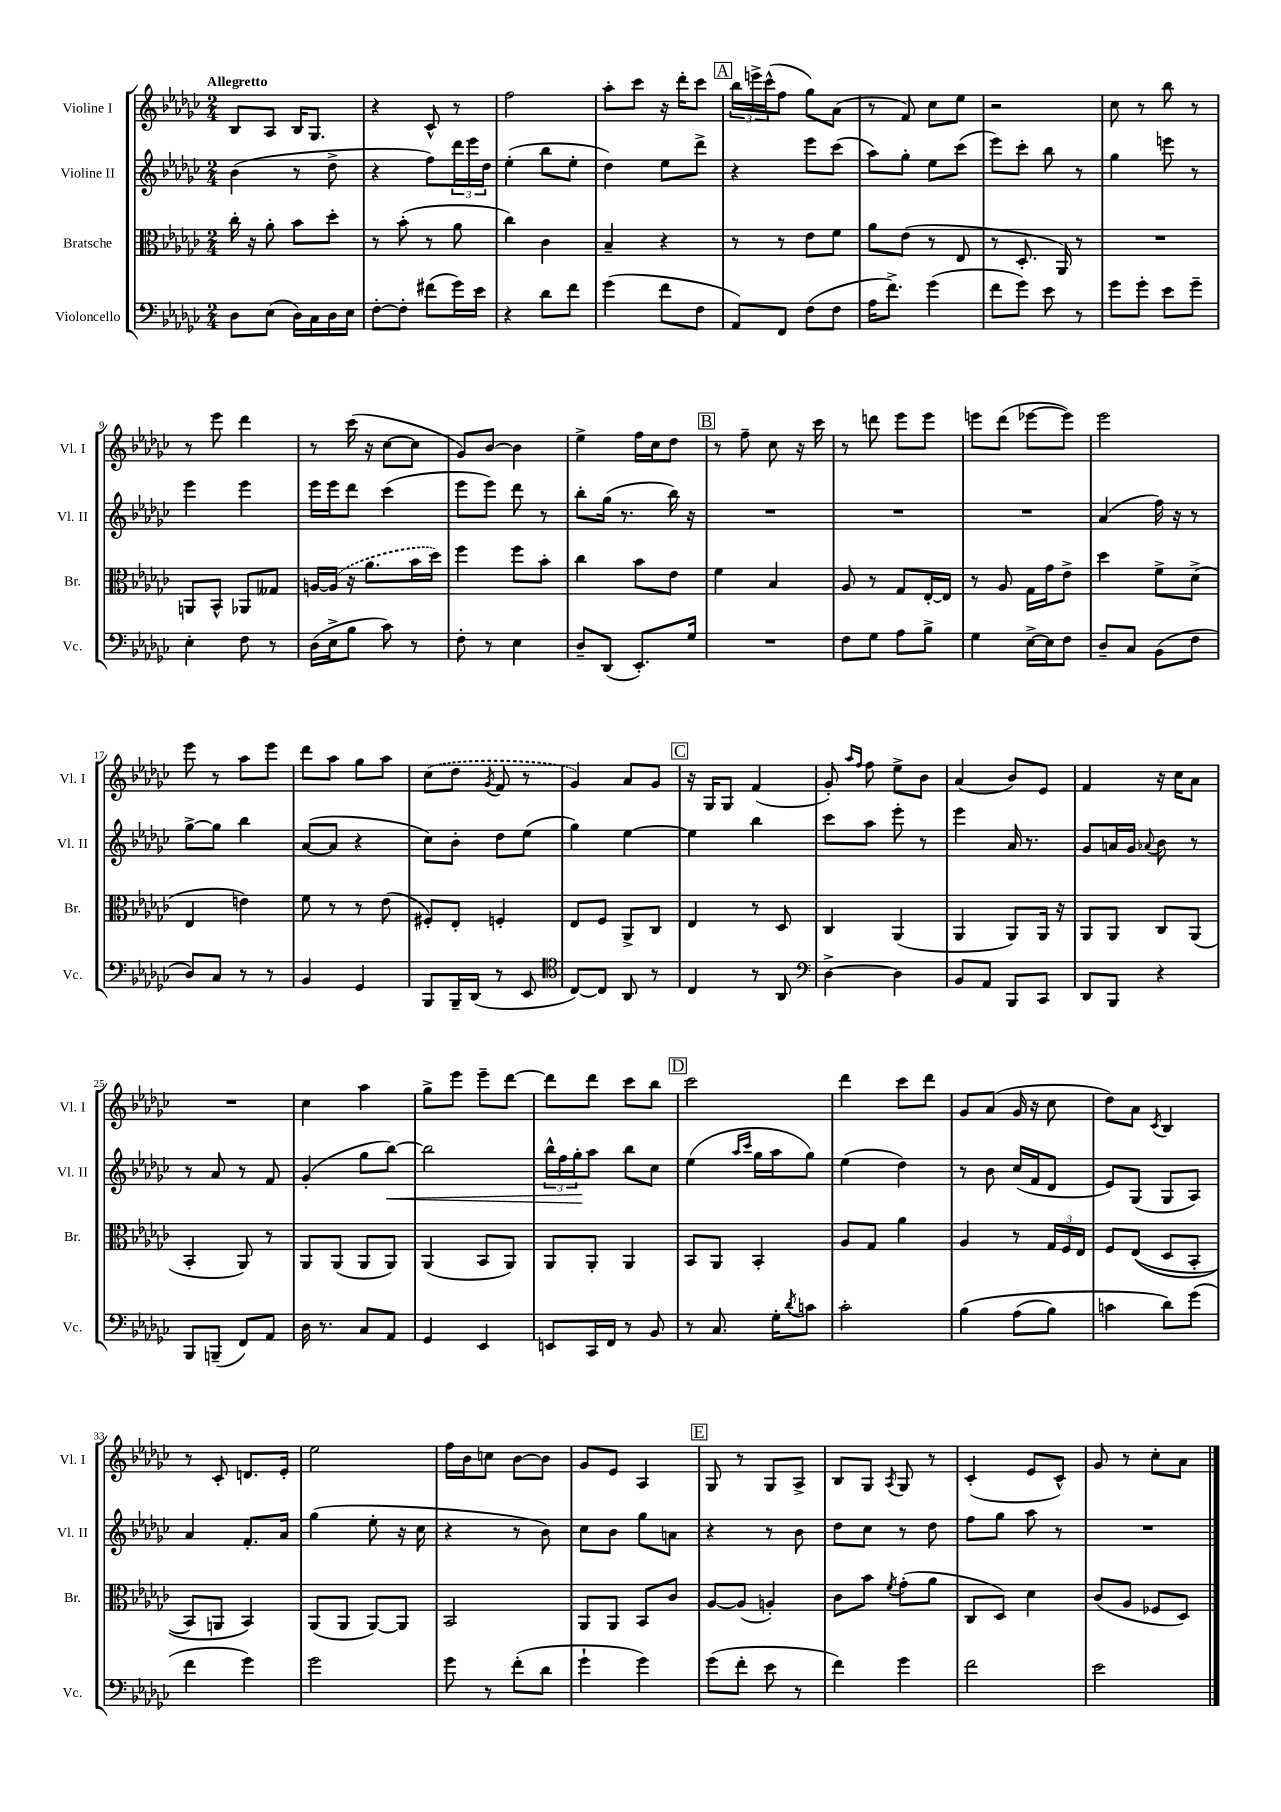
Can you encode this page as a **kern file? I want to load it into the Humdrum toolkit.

**kern	**kern	**kern	**dynam	**kern
*part4	*part3	*part2	*part2	*part1
*staff4	*staff3	*staff2	*staff2	*staff1
*I"Violoncello	*I"Bratsche	*I"Violine II	*	*I"Violine I
*I'Vc.	*I'Br.	*I'Vl. II	*	*I'Vl. I
*clefF4	*clefC3	*clefG2	*	*clefG2
*k[b-e-a-d-g-c-]	*k[b-e-a-d-g-c-]	*k[b-e-a-d-g-c-]	*	*k[b-e-a-d-g-c-]
*M2/4	*M2/4	*M2/4	*	*M2/4
=1	=1	=1	=1	=1
!	!	!	!	!LO:TX:a:B:t=Allegretto
8D-\L	16cc-'\	(4b-\	.	8B-/L
.	16r	.	.	.
(8E-\J	8a-'\	.	.	8A-/J
16D-\LL)	8b-\L	8r	.	16B-/KL
16C-\	.	.	.	8.G-/J
16D-\	8dd-'\J	8dd-^\	.	.
16E-\JJ	.	.	.	.
=2	=2	=2	=2	=2
[8F'\L	8r	4r	.	4r
8F'\J]	(8b-'\	.	.	.
(8f#X\L	8r	8ff\L)	.	8c-^^/
16g-\L)	8a-\	24ddd-\L	.	8r
.	.	24eee-\	.	.
16e-\JJ	.	.	.	.
.	.	24dd-\JJ	.	.
=3	=3	=3	=3	=3
4r	4cc-\)	(4ee-'\	.	2ff\
8d-\L	4c-\	8bb-\L	.	.
8f\J	.	8ee-'\J	.	.
=4	=4	=4	=4	=4
(4g-\	4B-~/	4dd-\)	.	8aa-'\L
.	.	.	.	8ccc-\J
8f\L	4r	8ee-\L	.	16r
.	.	.	.	16ddd-'\KL
8F\J	.	8ddd-^\J	.	8ccc-\J
!!LO:REH:place=s1:t=A
=5	=5	=5	=5	=5
8AA-/L)	8r	4r	.	24bb-\LL
.	.	.	.	24eeen^\
.	.	.	.	(24ccc-^^\J
8FF/J	8r	.	.	8ff\J
(8F\L	8e-\L	8eee-\L	.	8gg-\L)
8F\J	8f\J	(8ccc-\J	.	(8a-\J
=6	=6	=6	=6	=6
16A-\KL	8a-\L	8aa-\L)	.	8r
8.f^\J)	.	.	.	.
.	(8e-\J	8gg-'\J	.	8f/)
(4g-\	8r	8ee-\L	.	8cc-\L
.	8E-/	(8ccc-\J	.	8ee-\J
=7	=7	=7	=7	=7
8f\L	8r	8eee-\L)	.	2r
8g-\J)	8.D-'/	8ccc-'\J	.	.
8e-\	.	8bb-\	.	.
.	16AA-/)	.	.	.
8r	8r	8r	.	.
=8	=8	=8	=8	=8
8g-\L	2r	4gg-\	.	8cc-\
8g-'\J	.	.	.	8r
8e-\L	.	8eeen\	.	8bb-\
8g-~\J	.	8r	.	8r
!!LO:LB:g=z
=9	=9	=9	=9	=9
4E-'\	8AAn/L	4eee-\	.	8r
.	8BB-^^/J	.	.	8eee-\
8F\	8AA-X/L	4eee-\	.	4ddd-\
8r	8G--X/J	.	.	.
=10	=10	=10	=10	=10
(16D-\LL	[16An/LL	16eee-\LL	.	8r
16E-^\J	(16A/JJ]	16eee-\J	.	.
8B-\J	16r	8ddd-\J	.	(16ccc-\
.	8.a-\L	.	.	16r
8c-\)	.	(4ccc-\	.	[8cc-\L
8r	16b-\L	.	.	8cc-\J]
.	16dd-\JJ)	.	.	.
=11	=11	=11	=11	=11
8F'\	4ff\	8eee-\L	.	8g-/L)
8r	.	8eee-\J)	.	[8b-/J
4E-\	8ff\L	8ddd-\	.	4b-\]
.	8b-'\J	8r	.	.
=12	=12	=12	=12	=12
8D-~/L	4cc-\	8bb-'\L	.	4ee-^\
(8DD-/J	.	(16gg-\Jk	.	.
.	.	8.r	.	.
8.EE-'/L)	8b-\L	.	.	16ff\LL
.	.	.	.	16cc-\J
.	8e-\J	16bb-\)	.	8dd-\J
16G-/Jk	.	16r	.	.
!!LO:REH:place=s1:t=B
=13	=13	=13	=13	=13
2r	4f\	2r	.	8r
.	.	.	.	8ff~\
.	4B-/	.	.	8cc-\
.	.	.	.	16r
.	.	.	.	16ccc-\
=14	=14	=14	=14	=14
8F\L	8A-/	2r	.	8r
8G-\J	8r	.	.	8dddn\
8A-\L	8G-/L	.	.	8eee-\L
8B-^\J	[16E-'/L	.	.	8eee-\J
.	16E-/JJ]	.	.	.
=15	=15	=15	=15	=15
4G-\	8r	2r	.	8eeen\L
.	8A-/	.	.	(8ddd-\J
[16E-^\LL	16G-\LL	.	.	[8eee-X\L
16E-\J]	16g-\J	.	.	.
8F\J	8e-^\J	.	.	8eee-\J])
=16	=16	=16	=16	=16
8D-~/L	4dd-\	(4a-/	.	2eee-\
8C-/J	.	.	.	.
(8BB-\L	8f^\L	16ff\)	.	.
.	.	16r	.	.
8F\J	(8d-^\J	8r	.	.
!!LO:LB:g=z
=17	=17	=17	=17	=17
8D-/L)	4E-/	[8gg-^\L	.	8eee-\
8C-/J	.	8gg-\J]	.	8r
8r	4en\)	4bb-\	.	8aa-\L
8r	.	.	.	8eee-\J
=18	=18	=18	=18	=18
4BB-/	8f\	([8a-/L	.	8ddd-\L
.	8r	8a-/J]	.	8aa-\J
4GG-/	8r	4r	.	8gg-\L
.	(8e-\	.	.	8aa-\J
=19	=19	=19	=19	=19
8BBB-/L	8F#X'/L)	8cc-\L)	.	(8cc-\L
16BBB-~/L	8E-'/J	8b-'\J	.	8dd-\J
(16DD-/JJ	.	.	.	.
.	.	.	.	8qg-/
8r	4Fn'/	8dd-\L	.	8f/
8EE-/	.	(8ee-\J	.	8r
=20	=20	=20	=20	=20
*clefC4	*	*	*	*
[8C-/L)	8E-/L	4gg-\)	.	4g-/)
8C-/J]	8F/J	.	.	.
8AA-/	8AA-^/L	[4ee-\	.	8a-/L
8r	8C-/J	.	.	8g-/J
!!LO:REH:place=s1:t=C
=21	=21	=21	=21	=21
4C-/	4E-/	4ee-\]	.	16r
.	.	.	.	16G-/KL
.	.	.	.	8G-/J
8r	8r	4bb-\	.	(4f/
8AA-/	8D-/	.	.	.
=22	=22	=22	=22	=22
*clefF4	*	*	*	*
[4D-^\	4C-/	8ccc-\L	.	8g-'/)
.	.	.	.	16qqaa-/LL
.	.	.	.	16qqff/JJ
.	.	8aa-\J	.	8ff\
4D-\]	(4AA-/	8eee-'\	.	8ee-^\L
.	.	8r	.	8b-\J
=23	=23	=23	=23	=23
8BB-/L	4AA-/	4eee-\	.	(4a-/
8AA-/J	.	.	.	.
8BBB-/L	8AA-/L)	16a-/	.	8b-/L)
.	.	8.r	.	.
8CC-/J	16AA-/Jk	.	.	8e-/J
.	16r	.	.	.
=24	=24	=24	=24	=24
8DD-/L	8AA-/L	8g-/L	.	4f/
8BBB-/J	8AA-/J	16an/L	.	.
.	.	16g-/JJ	.	.
.	.	8qqa-X/	.	.
4r	8C-/L	8b-\	.	16r
.	.	.	.	16cc-\KL
.	(8AA-/J	8r	.	8a-\J
!!LO:LB:g=z
=25	=25	=25	=25	=25
8BBB-/L	4BB-'/	8r	.	2r
(8BBBn~/J	.	8a-/	.	.
8FF/L)	8AA-/)	8r	.	.
8AA-/J	8r	8f/	.	.
=26	=26	=26	=26	=26
16D-\	8AA-/L	(4g-'/	.	4cc-\
8.r	.	.	.	.
.	(8AA-/J	.	.	.
8C-/L	8AA-/L	8gg-\L	.	4aa-\
!	!	!	!LO:HP:b	!
8AA-/J	8AA-/J)	[8bb-\J)	<	.
=27	=27	=27	=27	=27
4GG-/	(4AA-/	2bb-\]	.	8gg-^\L
.	.	.	.	8eee-\J
4EE-/	8BB-/L	.	.	8eee-~\L
.	8AA-/J)	.	.	[8ddd-\J
=28	=28	=28	=28	=28
8EEn/L	8AA-/L	24bb-^^\LL	.	8ddd-\L]
.	.	24ff\	.	.
.	.	24gg-'\J	.	.
16CC-/L	8AA-'/J	8aa-\J	[	8ddd-\J
16FF/JJ	.	.	.	.
8r	4AA-/	8bb-\L	.	8ccc-\L
8BB-/	.	8cc-\J	.	8bb-\J
!!LO:REH:place=s1:t=D
=29	=29	=29	=29	=29
8r	8BB-/L	(4ee-\	.	2ccc-\
8.C-/	8AA-/J	.	.	.
.	.	16qqaa-/LL	.	.
.	.	16qqccc-/JJ	.	.
.	4BB-'/	16gg-\LL	.	.
16G-'\KL	.	16aa-\J	.	.
8qd-/	.	.	.	.
8cn\J	.	8gg-\J)	.	.
=30	=30	=30	=30	=30
2c-'\	8A-/L	(4ee-\	.	4ddd-\
.	8G-/J	.	.	.
.	4a-\	4dd-\)	.	8ccc-\L
.	.	.	.	8ddd-\J
=31	=31	=31	=31	=31
(4B-\	4A-/	8r	.	8g-/L
.	.	8b-\	.	(8a-/J
(8A-\L	8r	(16cc-/LL	.	16g-/
.	.	16f/J	.	16r
8B-\J)	24G-/LL	8d-/J	.	8cc-\
.	24F/	.	.	.
.	24E-/JJ	.	.	.
=32	=32	=32	=32	=32
4cn\	8F/L	8e-/L)	.	8dd-\L)
.	((8E-/J	(8G-/J	.	8a-\J
.	.	.	.	8qc-/
8d-\L)	8D-/L	8G-/L	.	4B-/
(8g-\J	8BB-'/J	8A-/J)	.	.
!!LO:LB:g=z
=33	=33	=33	=33	=33
4f\	8BB-/L)	4a-/	.	8r
.	8AAn/J	.	.	8c-'/
4g-\)	4BB-/)	8.f'/L	.	8.dn/L
.	.	16a-/Jk	.	16e-'/Jk
=34	=34	=34	=34	=34
2g-\	(8AA-/L	(4gg-\	.	2ee-\
.	8AA-/J	.	.	.
.	[8AA-/L)	8ee-'\	.	.
.	8AA-/J]	16r	.	.
.	.	16cc-\	.	.
=35	=35	=35	=35	=35
8g-\	2BB-/	4r	.	16ff\LL
.	.	.	.	16b-\J
8r	.	.	.	8ccn\J
(8f'\L	.	8r	.	[8b-\L
8d-\J	.	8b-\)	.	8b-\J]
=36	=36	=36	=36	=36
4g-`\	8AA-/L	8cc-\L	.	8g-/L
.	8AA-/J	8b-\J	.	8e-/J
4g-\)	8BB-/L	8gg-\L	.	4A-/
.	8c-/J	8an\J	.	.
!!LO:REH:place=s1:t=E
=37	=37	=37	=37	=37
(8g-\L	[8A-/L	4r	.	8G-/
8f'\J	(8A-/J]	.	.	8r
8e-\	4An'/)	8r	.	8G-/L
8r	.	8b-\	.	8A-^/J
=38	=38	=38	=38	=38
4f\)	8c-\L	8dd-\L	.	8B-/L
.	8b-\J	8cc-\J	.	8G-/J
.	8qf/	.	.	8qA-/
4g-\	(8g-'\L	8r	.	8G-/
.	8a-\J	8dd-\	.	8r
=39	=39	=39	=39	=39
2f\	8C-/L	8ff\L	.	(4c-'/
.	8D-/J)	8gg-\J	.	.
.	4d-\	8aa-\	.	8e-/L
.	.	8r	.	8c-^^/J)
=40	=40	=40	=40	=40
2e-\	(8c-/L	2r	.	8g-/
.	8A-/J	.	.	8r
.	8F-X/L	.	.	8cc-'\L
.	8D-/J)	.	.	8a-\J
==	==	==	==	==
*-	*-	*-	*-	*-
